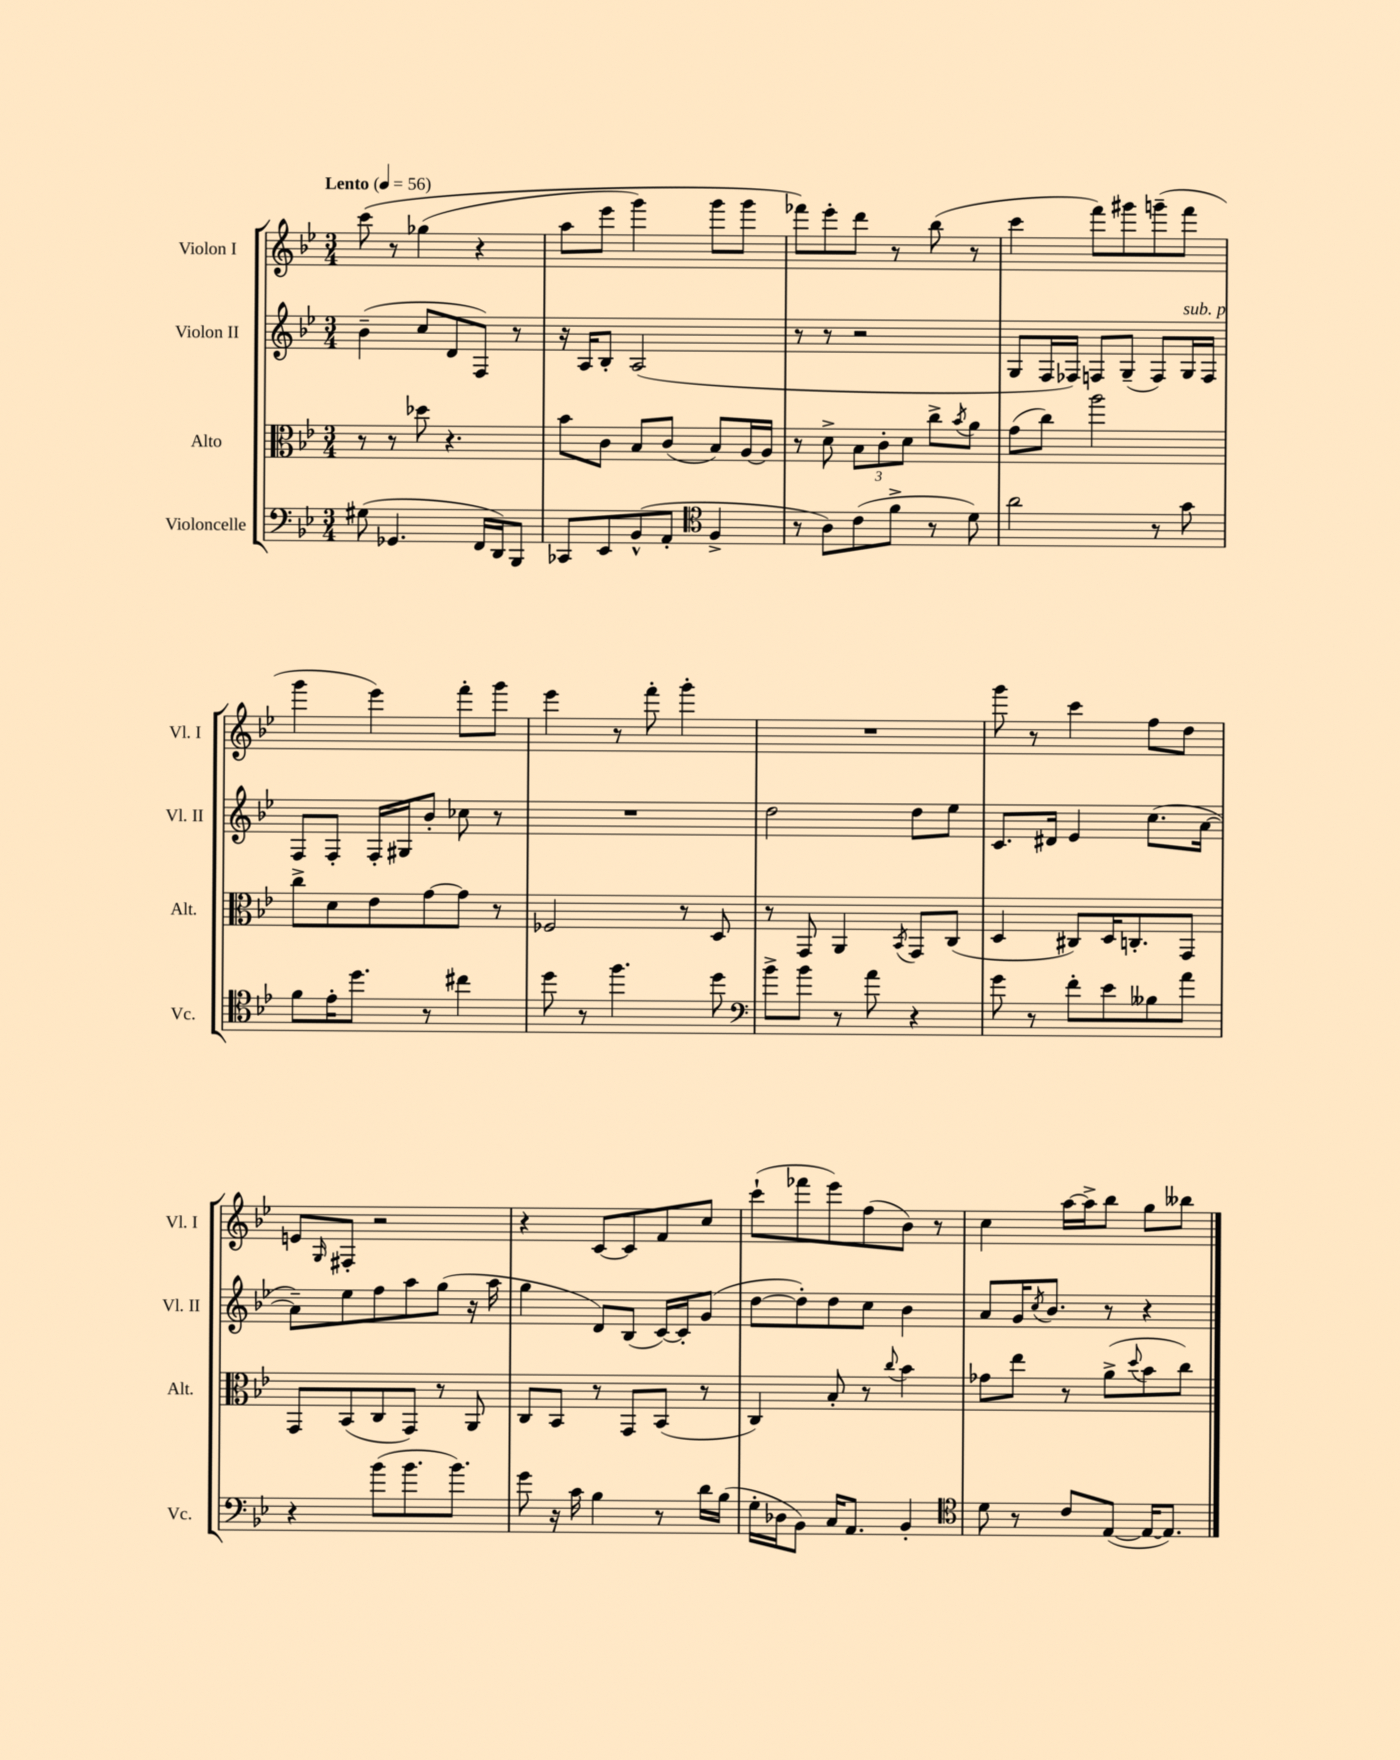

**kern	**kern	**kern	**kern
*staff4	*staff3	*staff2	*staff1
*clefF4	*clefC3	*clefG2	*clefG2
*k[b-e-]	*k[b-e-]	*k[b-e-]	*k[b-e-]
*M3/4	*M3/4	*M3/4	*M3/4
*MM56	*MM56	*MM56	*MM56
(8G#\	8r	(4b-~\	&(8ccc\
4.GG-/	8r	.	8r
.	8dd-\	8cc/L	(4gg-\
.	4.r	8d/	.
16FF/LL	.	8F/J)	4r
16DD/J)	.	.	.
8BBB-/J	.	8r	.
=	=	=	=
8CC-/L	8b-\L	16r	8aa\L
.	.	16A/LK	.
8EE-/	8c\J	8B-'/J	8eee-\J
(8BB-^^/	8B-/L	(2A/	4ggg\)
8AA'/J	(8c/J	.	.
*clefC4	*	*	*
4F^/	8B-/L)	.	8ggg\L
.	[16A/L	.	8ggg\J
.	16A/]JJ	.	.
=	=	=	=
8r	8r	8r	8fff-\L&)
8A\L)	8d^\	8r	8eee-'\
(8c\	12B-\L	2r	8ddd\J
.	12c'\	.	.
8f^\J	.	.	8r
.	12d\J	.	.
8r	8cc^\L	.	(8bb-\
.	8qb-/	.	.
8d\)	8a\J	.	8r
=	=	=	=
2a\	(8g\L	8G/L	4ccc\
.	8cc\J)	16F/L	.
.	.	16F-/JJ)	.
.	2aa\	8F/L	8fff\L)
.	.	(8G~/J	8ggg#\
8r	.	8F/L)	(8ggg~\
8g\	.	16G/L	8fff\J
.	.	16F/JJ	.
=	=	=	=
8f\L	8cc^\L	8F/L	4ggg\
16e-'\K	8d\	8F'/J	.
8.dd\J	.	.	.
.	8e-\	16F'/LL	4eee-\)
.	.	16G#/J	.
8r	[8g\	8b-'/J	.
4cc#\	8g\]J	8cc-\	8fff'\L
.	8r	8r	8ggg\J
=	=	=	=
8dd\	2F-/	2.r	4eee-\
8r	.	.	.
4.ff\	.	.	8r
.	.	.	8fff'\
.	8r	.	4ggg'\
8dd\	8D/	.	.
=	=	=	=
*clefF4	*	*	*
8b-^\L	8r	2dd\	2.r
8b-\J	8GG/	.	.
8r	4AA/	.	.
8a\	.	.	.
.	8qBB-/	.	.
4r	8GG/L	8dd\L	.
.	(8C/J	8ee-\J	.
=	=	=	=
8g\	4D/	8.c/L	8ggg\
8r	.	.	8r
.	.	16d#/Jk	.
8f'\L	8C#/L)	4e-/	4ccc\
8e-\	16D/K	.	.
.	8.C'/	.	.
8B--\	.	(8.cc\L	8ff\L
8a\J	8GG/J	.	8dd\J
.	.	[16a\Jk	.
=	=	=	=
4r	8GG/L	8a~\]L)	8e/L
.	.	.	16qqG/
.	(8BB-/	8ee-\	8F#'/J
(8b-\L	8C/	8ff\	2r
8.b-\	8GG/J)	8aa\	.
.	8r	(8gg\J	.
8.b-\J)	.	.	.
.	8AA/	16r	.
.	.	16aa\	.
=	=	=	=
8g\	8C/L	4gg\	4r
16r	8BB-/J	.	.
16c\	.	.	.
4B-\	8r	8d/L)	[8c/L
.	8GG/L	(8B-/J	8c/]
8r	(8BB-/J	[16c/LL)	8f/
.	.	16c'/]J	.
16d\LL	8r	(8g/J	8cc/J
(16B-\JJ	.	.	.
=	=	=	=
16G'\LL	4C/)	[8dd\L	(8ccc`\L
16D-\J	.	.	.
8BB-\J)	.	8dd'\])	8fff-\
16C/LK	8B-'/	8dd\	8eee-\)
8.AA/J	.	.	.
.	8r	8cc\J	(8ff\
.	8qqcc/	.	.
4BB-'/	4b-\	4b-\	8b-\J)
.	.	.	8r
=	=	=	=
*clefC4	*	*	*
8d\	8g-\L	8a/L	4cc\
8r	8ee-\J	16g/K	.
.	.	8qcc/	.
.	.	8.b-/J	.
8c/L	8r	.	[16aa\LL
.	.	.	16aa^\]J
([8E-/J	(8a^\L	8r	8bb-\J
.	8qqdd/	.	.
16E-/_LK	8b-\	4r	8gg\L
8.E-/]J)	.	.	.
.	8cc\J)	.	8bb--\J
==	==	==	==
*-	*-	*-	*-
